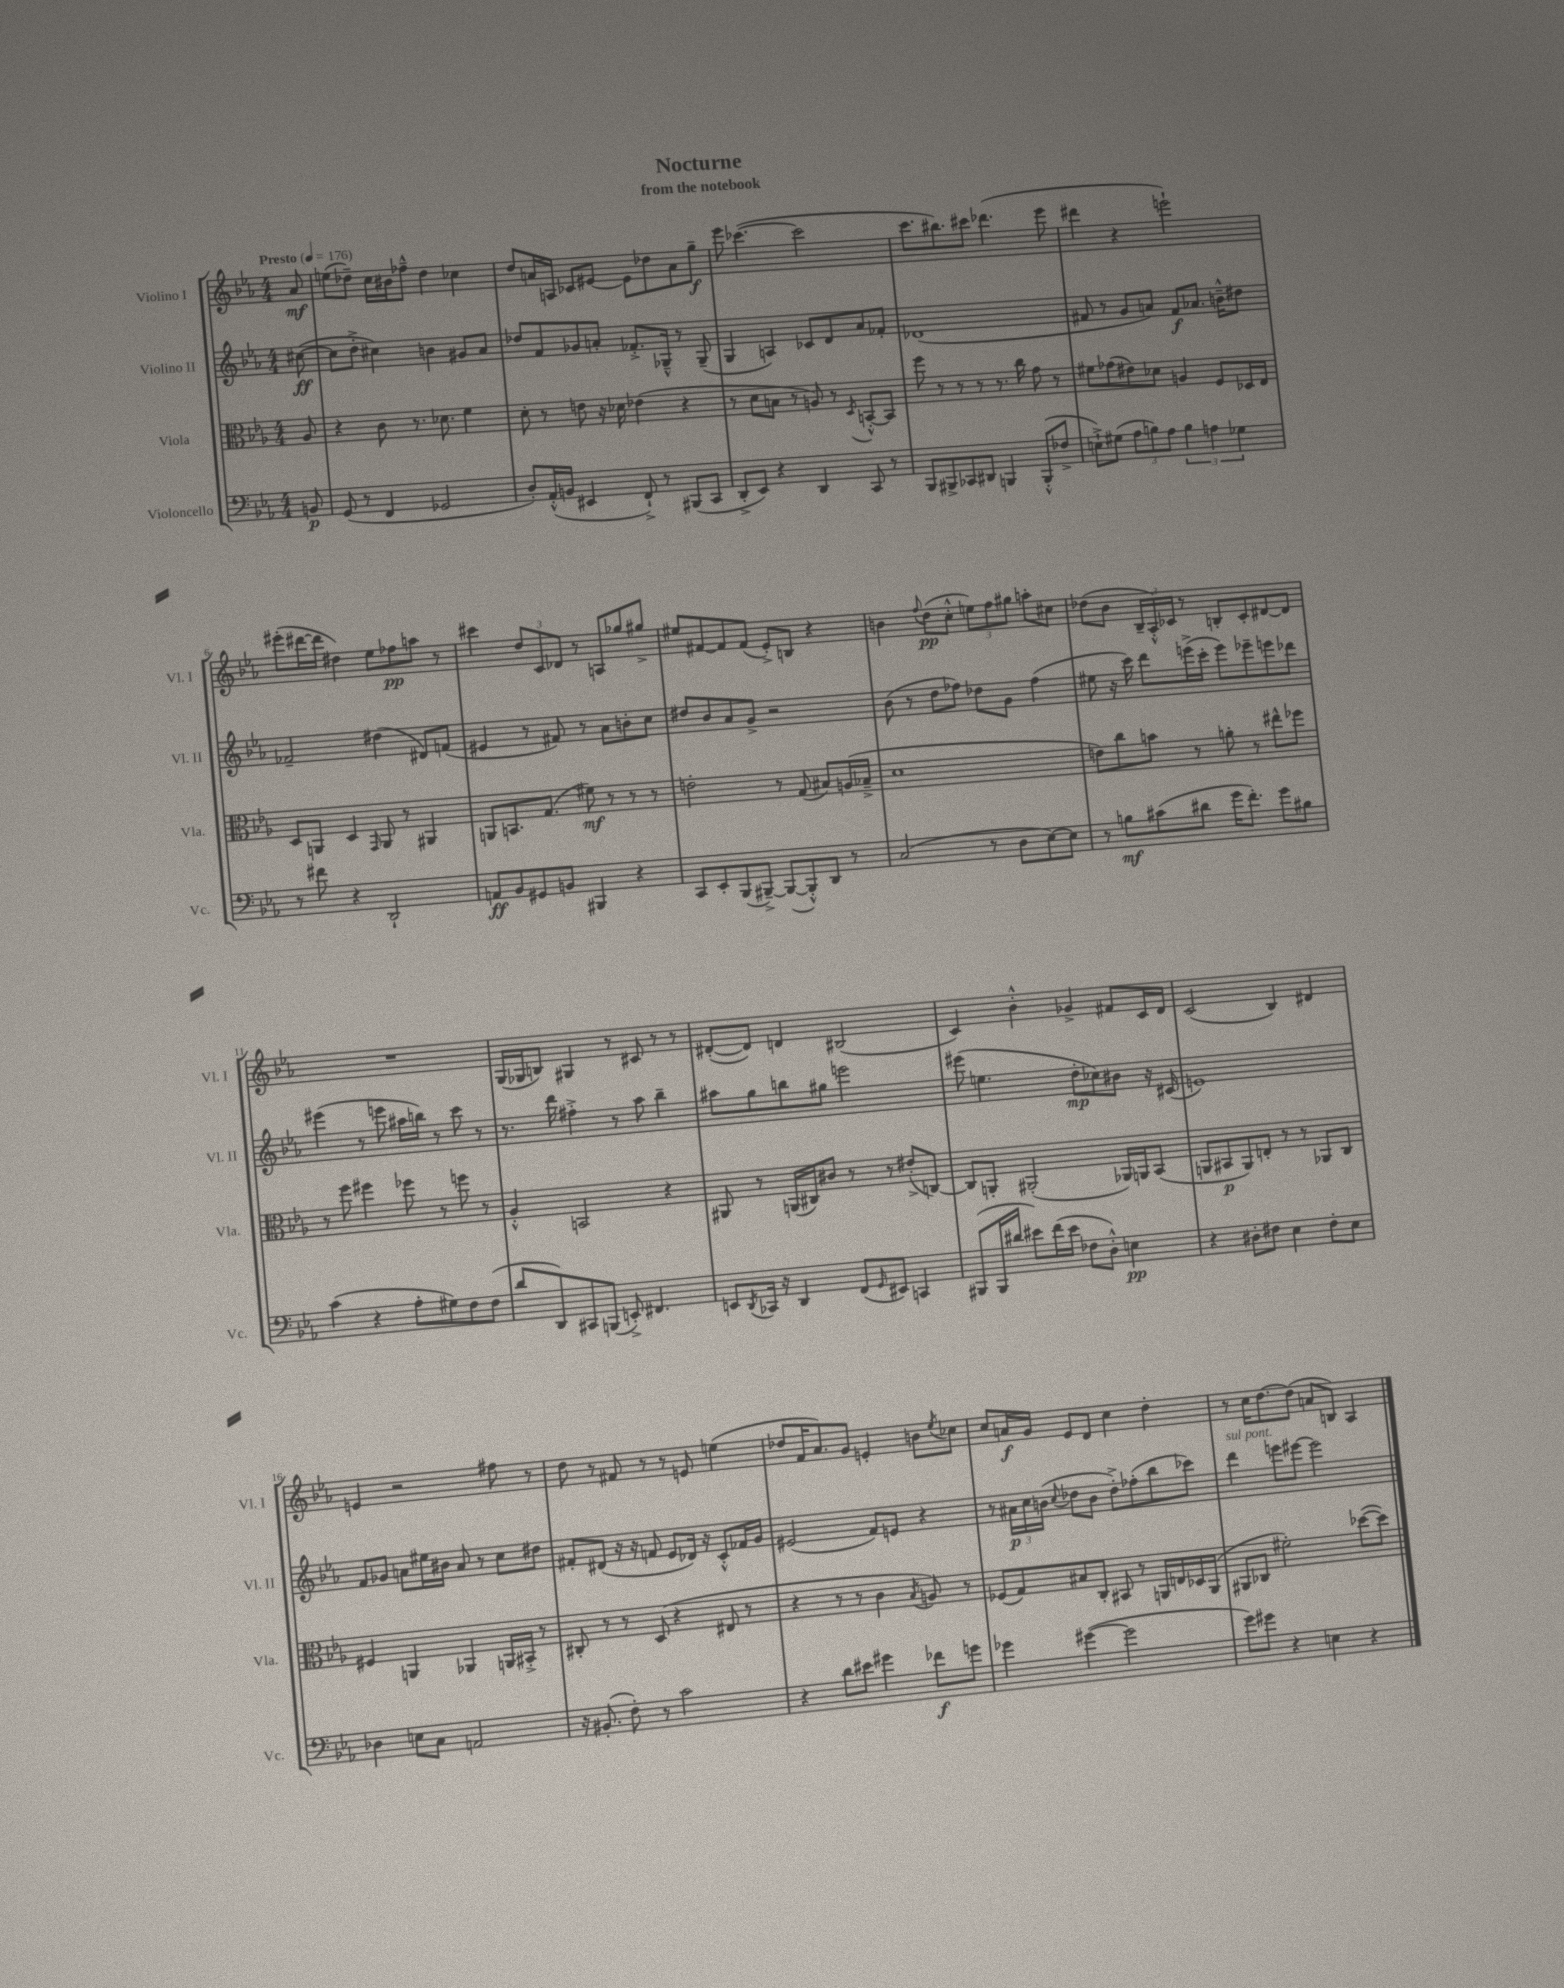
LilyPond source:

\header { title = "Nocturne" subtitle = "from the notebook" }
<<
\new StaffGroup <<
\new Staff = "s0" \with { instrumentName = "Violino I" shortInstrumentName = "Vl. I" } {
    \clef treble \key ees \major \numericTimeSignature \time 4/4 \partial 8 \tempo "Presto" 4 = 176
    aes'8\mf |
    e''8( des''8--) c''16 bis'16 fes''8---^ des''4 ces''4 |
    d''8 a'16 a16 ces'8 eis'8~ eis'8 des''8 a'8 g''8--\f |
    ees'''8 ces'''4.~( ces'''2 |
    c'''8. bis''8.) cis'''8 des'''4.( ees'''8 |
    dis'''4 r4 e'''2-!) |
    eis'''8-.( dis'''16~ dis'''16 dis''4) ees''8 fes''8\pp a''8 r8 |
    cis'''4 \tuplet 3/2 { d''8 c'8 des'8 } r8 a8 ges''8 gis''8-> |
    eis''8 fis'8~ fis'8 fis'8( ees'8-.->) b8 r4 |
    b'4 \appoggiatura { f''8 } d''8\pp( c''8-.-^ \tuplet 3/2 { e''8) f''8 gis''8 } a''8-. cis''8 |
    des''8( bes'8 \tuplet 3/2 { bes16-- aes16-.-^) ces'16 } r8 b8-. ces'8-. dis'8~ dis'8 |
    R1 |
    g16( ges16 b8) gis4 r8 cis'8 r8 r8 |
    dis'8~-.( dis'8) d'4 bis2( |
    c'4) bes'4-.-^ ges'4-> fis'8 c'16 d'16 |
    c'2( bes4) dis'4 |
    e'4 r2 fis''8 r8 |
    d''8 r8 fis'8 r8 r8 e'8 e''4( |
    des''8 f'16 aes'8.) g'8 e'4-. b'8 \acciaccatura { ees''8 } ces''8 |
    c''8 a'16\f g'16 ees'8 d'8 c''4 d''4-. |
    r8 c''16 d''8.~ d''8( a'8 b8) aes4 \bar "|." |
}
\new Staff = "s1" \with { instrumentName = "Violino II" shortInstrumentName = "Vl. II" } {
    \clef treble \key ees \major \numericTimeSignature \time 4/4 \partial 8
    cis''8~\ff( |
    cis''8 d''8-.-> cis''4) b'4 gis'8 aes'8 |
    des''8 f'8 ges'8 a'8-. fes'8.-.-> ges16---^ r8 ges8--( |
    g4 a4) ces'8 d'8 aes'8 fes'8-. |
    des'1( |
    fis'8 r8 g'8 a'8) fis'8\f aes'8. b'16---^ dis''8 |
    fes'2-- dis''4( dis'8) f'8( |
    eis'4 r8 fis'8) r8 aes'8 b'8-. c''8 |
    dis''8 bes'8 aes'8 g'8-> r2 |
    bes'8( r8 d''8 fes''8) des''8 g'8 fes''4( |
    eis''8 r16 c'''16) d'''8 e'''16->( c'''16-. e'''8) ees'''8-- e'''8 des'''8 |
    eis'''4( r8 e'''8 ais''16 b''16) r8 c'''8 r8 |
    r8. d'''16 fis''4-.-> r8 aes''8 bes''4-- |
    ais''8 g''8 b''8 gis''8 e'''2 |
    eis'''8( e''4. d''8-.\mp ces''8) bis'8 r16 cis'16( |
    e'1) |
    f'8 ges'8 a'8 eis''16 bis'16 a'8 r8 c''8 dis''8 |
    fis'8-. dis'8( r16 r16 f'8 ees'8 des'16) r16 c'8-.-^ fes'16 g'16 |
    eis'2( f'8) e'8 r4 |
    r8 \tuplet 3/2 { ais'16\p c''16 b'16( } \appoggiatura { c''8 } des''8 b'8 des''8-.->) fes''8-.( bes''8 ces'''8) |
    d'''4^\markup { \italic "sul pont." } e'''8 eis'''8~ eis'''2 \bar "|." |
}
\new Staff = "s2" \with { instrumentName = "Viola" shortInstrumentName = "Vla." } {
    \clef alto \key ees \major \numericTimeSignature \time 4/4 \partial 8
    aes8 |
    r4 c'8 r8. des'8. f'4 |
    d'8-. r8 e'8 r16 des'16 ees'4( r4 |
    r8 d'8 b8 r8 a8) r8 \acciaccatura { d8 } b,8~-.-^ b,8 |
    f''8 r8 r8 r8 r8. c''16 g'8 r8 |
    fis'8 ges'8( eis'8) des'8 a4 f8 des16 ees16 |
    d8 a,8 d4 \grace { g,16 } a,8 r8 ais,4 |
    a,8 b,8. g8.( fis'8\mf) r8 r8 r8 |
    e'2-. r8 g8( bis8) a16( bes16---> |
    d'1 |
    e'8) c''8 b'8 r8 a'8-. r8 eis''8-^ fes''8 |
    r8 f''8 fis''4 fes''8 r8 f''8 r8 |
    aes4-.-^ b,2 r4 |
    ais,8 r8 a,16( cis16) cis'8 r8 r8 eis'8-.->( c8~) |
    c8 a,8-. ais,2-.( aes,16) a,16 bes,8( |
    a,8 bis,8\p a,8) e8-. r8 r8 aes,8 c8 |
    fis4 a,4 aes,4 a,16 bis,16-.-> r8 |
    cis8-. r8 r8 d8( r4 eis8 r8 |
    r4 r8 r8 c'4 \acciaccatura { bes8 } a8) r8 |
    fes8( g8) bis8 c8-. bis,8 r8 a,16 e16 des16 a,16( |
    ais,8 ces8 fis'2-.) des''8~( des''8) \bar "|." |
}
\new Staff = "s3" \with { instrumentName = "Violoncello" shortInstrumentName = "Vc." } {
    \clef bass \key ees \major \numericTimeSignature \time 4/4 \partial 8
    b,8\p |
    g,8( r8 f,4 ges,2 |
    d8-.) aes,16-.-^( b,16 eis,4 f,8-!->) r8 bis,,8( c,8 |
    d,8-.-> ees,8) r4 d,4 c,8 r8 |
    bes,,8 bis,,8-> ces,8 dis,8 b,,4 b,,8-.-^( fes8-> |
    e8-!->) gis8( \tuplet 3/2 { aes8 b8) aes8 } \tuplet 3/2 { b4 a4 ges4 } |
    r8 fis'8 r4 d,2-! |
    a,8\ff bes,8 gis,8 b,8 bis,,4 r4 |
    c,8 ees,8-. bes,,8( bis,,8~--->) bis,,8~( bis,,8-.-^) d,8 r8 |
    c2( r8 d8 ees8~) ees8 |
    r8 b8\mf cis'8( dis'8 g'16 f'8.-.) g'8 bis8 |
    c'4( r4 aes8-. gis8) f8 f8( |
    d'8 d,8) cis,8 b,,8( e,8-.->) fis,4. |
    e,8 \acciaccatura { d,8 } ces,16 r16 d,4 f,8( \grace { g,16 } eis,8) c,4 |
    bis,,8( bis,,16 dis'16 eis'8) f'16( eis'16 fes8 d8-.-^) e4\pp |
    r4 dis8-. fis8 ees4 fis8-. ees8 |
    des4 e8 c8 a,2 |
    r16 bis,8.-.( f8-.) r8 c'2 |
    r4 d'8 eis'8 gis'4 fes'8\f g'8 |
    ges'4 gis'4~( gis'2 |
    g'8) gis'8 r4 e4 r4 \bar "|." |
}
>>
>>
